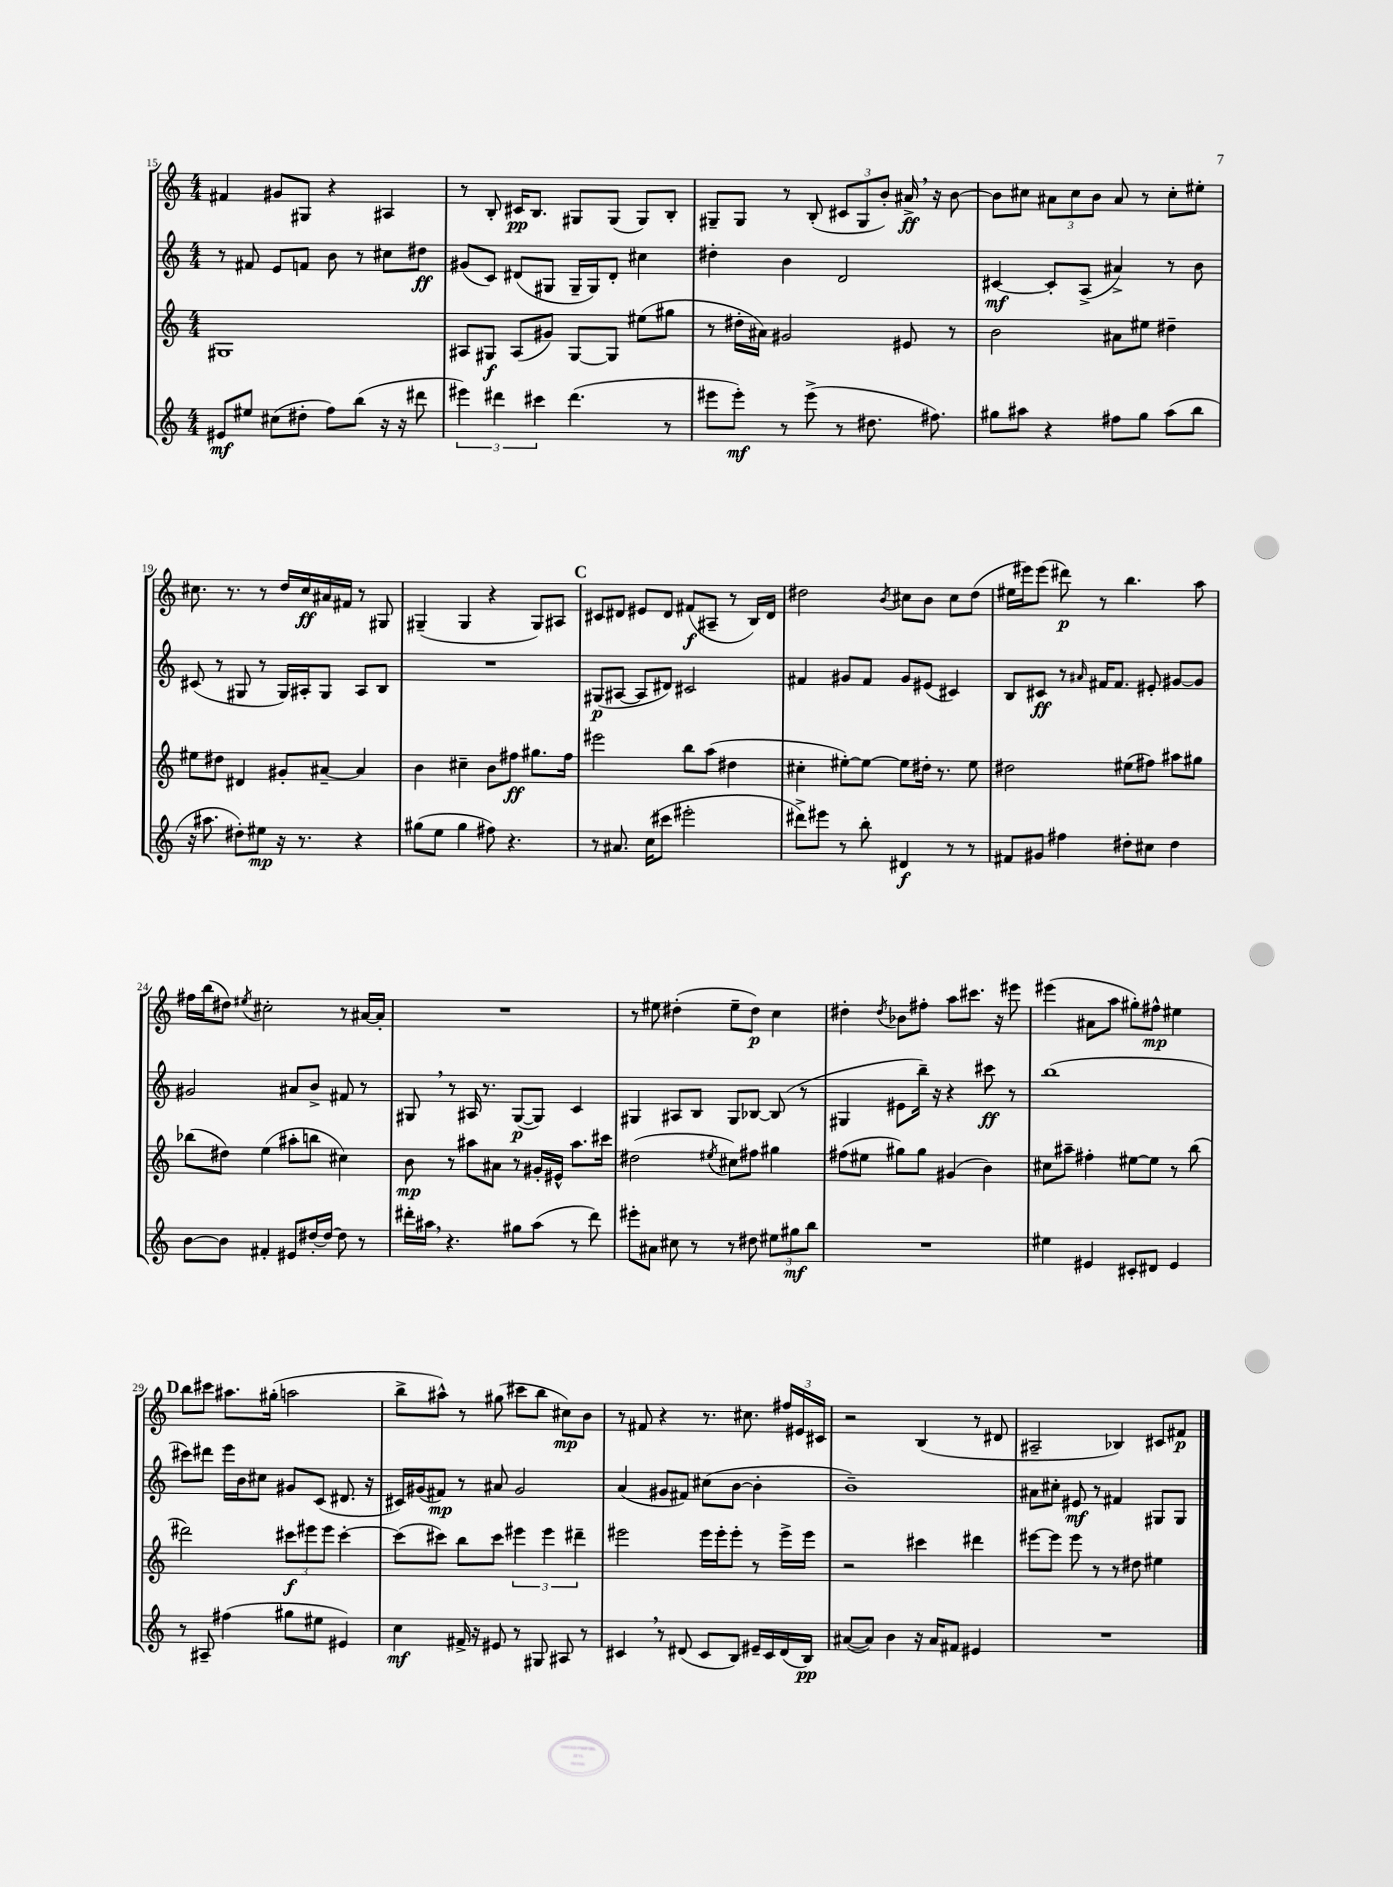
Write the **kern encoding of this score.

**kern	**dynam	**kern	**dynam	**kern	**dynam	**kern	**dynam
*part4	*part4	*part3	*part3	*part2	*part2	*part1	*part1
*staff4	*staff4	*staff3	*staff3	*staff2	*staff2	*staff1	*staff1
*clefG2	*	*clefG2	*	*clefG2	*	*clefG2	*
*k[]	*	*k[]	*	*k[]	*	*k[]	*
*M4/4	*	*M4/4	*	*M4/4	*	*M4/4	*
=15	=15	=15	=15	=15	=15	=15	=15
8e#X/L	mf	1G#X	.	8r	.	4f#X/	.
8ee#X/J	.	.	.	8f#X/	.	.	.
(8cc#X\L	.	.	.	8e/L	.	8g#X/L	.
8dd#X'\J	.	.	.	8fn/J	.	8G#X/J	.
8ff\L)	.	.	.	8b\	.	4r	.
(8bb\J	.	.	.	8r	.	.	.
16r	.	.	.	8cc#X\L	.	4A#X/	.
16r	.	.	.	.	.	.	.
8ddd#X\	.	.	.	8dd#X\J	ff	.	.
=16	=16	=16	=16	=16	=16	=16	=16
6eee#X\)	.	8A#X/L	.	(8g#X/L	.	8r	.
.	.	8G#X/J	f	8c/J)	.	8B'/	.
6ddd#X\	.	.	.	.	.	.	.
.	.	(8A#/L	.	(8d#X/L	.	16c#X/KL	pp
.	.	.	.	.	.	8.B/J	.
6ccc#X\	.	.	.	.	.	.	.
.	.	8g#X/J)	.	8G#X/J	.	.	.
(4.ddd#\	.	[8G#/L	.	16G#~/LL	.	8G#X/L	.
.	.	.	.	16G#/J)	.	.	.
.	.	8G#/J]	.	8d#'/J	.	(8G#/J	.
.	.	(8ee#X\L	.	4cc#X\	.	8G#/L)	.
8r	.	8gg#X\J	.	.	.	8B'/J	.
=17	=17	=17	=17	=17	=17	=17	=17
8eee#X\L	.	8r	.	4dd#X'\	.	8G#X~/L	.
8eee#'\J)	mf	16dd#X'\LL	.	.	.	8G#/J	.
.	.	16a#X\JJ)	.	.	.	.	.
8r	.	2g#X/	.	4b\	.	8r	.
(8eee#^\	.	.	.	.	.	(8B'/	.
8r	.	.	.	2d/	.	12c#X/L	.
.	.	.	.	.	.	12G#/	.
8.dd#X\	.	.	.	.	.	.	.
.	.	.	.	.	.	12b'/J)	.
.	.	8e#X/	.	.	.	16a#X^,/	ff
8.ff#X\)	.	.	.	.	.	16r	.
.	.	8r	.	.	.	[8b\	.
=18	=18	=18	=18	=18	=18	=18	=18
8gg#X\L	.	2b\	.	[4c#X/	mf	8b\L]	.
8aa#X\J	.	.	.	.	.	8cc#X\J	.
4r	.	.	.	8c#'/L]	.	12a#X\L	.
.	.	.	.	.	.	12cc#\	.
.	.	.	.	(8A^/J	.	.	.
.	.	.	.	.	.	12b\J	.
8ff#X\L	.	8a#X\L	.	4a#X^/)	.	8a#/	.
8gg#\J	.	8ee#X\J	.	.	.	8r	.
(8aa#\L	.	4dd#X~\	.	8r	.	8cc#'\L	.
8bb\J	.	.	.	8b\	.	8ee#X'\J	.
!!LO:LB:g=z
=19	=19	=19	=19	=19	=19	=19	=19
16r	.	8ee#X\L	.	(8c#X/	.	8.cc#X\	.
8.aa#X\	.	.	.	.	.	.	.
.	.	8dd#X\J	.	8r	.	.	.
.	.	.	.	.	.	8.r	.
8dd#X'\L)	.	4d#X/	.	8G#X/	.	.	.
8ee#X\J	mp	.	.	8r	.	8r	.
16r	.	8g#X'/L	.	16G#/LL)	.	16dd/LL	.
8.r	.	.	.	16A#X'/J	.	16cc#/	ff
.	.	[8a#X~/J	.	8G#/J	.	16a#X/	.
.	.	.	.	.	.	16f#X/JJ	.
4r	.	4a#/]	.	8A#/L	.	8r	.
.	.	.	.	8B/J	.	8G#X/	.
=20	=20	=20	=20	=20	=20	=20	=20
(8gg#X\L	.	4b\	.	1r	.	(4G#X~/	.
8ee\J	.	.	.	.	.	.	.
4gg#\	.	4cc#X~\	.	.	.	4G#/	.
8ff#X\)	.	8b\L	.	.	.	4r	.
4.r	.	8ff#X\J	ff	.	.	.	.
.	.	8.gg#X\L	.	.	.	8G#/L)	.
.	.	.	.	.	.	8A#X/J	.
.	.	16ff#\Jk	.	.	.	.	.
!!LO:REH:place=s1:t=C
=21	=21	=21	=21	=21	=21	=21	=21
8r	.	2eee#X\	.	(8G#X/L	p	8c#X/L	.
8.a#X/	.	.	.	[8A#X/J	.	8d#X/J	.
.	.	.	.	8A#/L]	.	8e#X/L	.
(16cc\KL	.	.	.	.	.	.	.
8ccc#X\J	.	.	.	8d#X/J)	.	8d#/J	.
2eee#X'\	.	8bb\L	.	2c#X/	.	(8f#X/L	f
.	.	(8aa\J	.	.	.	8A#X~/J	.
.	.	4dd#X\	.	.	.	8r	.
.	.	.	.	.	.	16B/LL)	.
.	.	.	.	.	.	16d#/JJ	.
=22	=22	=22	=22	=22	=22	=22	=22
8ddd#X^\L)	.	4cc#X'\	.	4f#X/	.	2dd#X\	.
8eee#X\J	.	.	.	.	.	.	.
8r	.	[8ee#X'\L)	.	8g#X/L	.	.	.
8bb'\	.	8ee#\J_	.	8f#/J	.	.	.
.	.	.	.	.	.	8qb/	.
4d#X/	f	8ee#\L]	.	8g#/L	.	8cc#X\L	.
.	.	16dd#X'\Jk	.	(8e#X/J	.	8b\J	.
.	.	8.r	.	.	.	.	.
8r	.	.	.	4c#X/)	.	8cc#\L	.
8r	.	8ee#\	.	.	.	(8dd#\J	.
=23	=23	=23	=23	=23	=23	=23	=23
8f#X/L	.	2dd#X\	.	8B/L	.	16ee#X\LL	.
.	.	.	.	.	.	16eee#X\J)	.
8g#X/J	.	.	.	8c#X/J	ff	(8eee#\J	.
4ff#X\	.	.	.	8r	.	8ddd#X\)	p
.	.	.	.	16qqa#X/	.	.	.
.	.	.	.	16f#X/KL	.	8r	.
.	.	.	.	8.f#/J	.	.	.
8dd#X'\L	.	(8ee#X\L	.	.	.	4.bb\	.
8cc#X\J	.	8ff#X\J)	.	8e#X'/	.	.	.
4dd#\	.	8aa#X\L	.	[8g#X/L	.	.	.
.	.	8gg#X\J	.	8g#/J]	.	8aa\	.
!!LO:LB:g=z
=24	=24	=24	=24	=24	=24	=24	=24
[8b\L	.	(8bb-X\L	.	2g#X/	.	16ff#X\LL	.
.	.	.	.	.	.	(16bb\J	.
8b\J]	.	8dd#X\J)	.	.	.	8dd#X\J)	.
.	.	.	.	.	.	8qee#X/	.
4f#X'/	.	(4ee\	.	.	.	2cc#X'\	.
8e#X/L	.	8aa#X'\L	.	8a#X/L	.	.	.
[16dd#X'/L	.	8bbn\J	.	8b^/J	.	.	.
16dd#/JJ_	.	.	.	.	.	.	.
8dd#\]	.	4cc#X\)	.	8f#X/	.	8r	.
8r	.	.	.	8r	.	[16a#X/LL	.
.	.	.	.	.	.	16a#'/JJ]	.
=25	=25	=25	=25	=25	=25	=25	=25
16ddd#X'\LL	.	8b\	mp	8G#X,/	.	1r	.
16aa#X,\JJ	.	.	.	.	.	.	.
4.r	.	8r	.	8r	.	.	.
.	.	8aa#X\L	.	16A#X/	.	.	.
.	.	.	.	8.r	.	.	.
.	.	8a#X\J	.	.	.	.	.
8gg#X\L	.	8r	.	([8G#/L	p	.	.
(8aa#\J	.	16g#X'/LL	.	8G#/J])	.	.	.
.	.	16e#X^^/JJ	.	.	.	.	.
8r	.	8.aa#\L	.	4c/	.	.	.
8ddd#\)	.	.	.	.	.	.	.
.	.	16ccc#X\Jk	.	.	.	.	.
=26	=26	=26	=26	=26	=26	=26	=26
8eee#X'\L	.	(2dd#X\	.	4G#X/	.	8r	.
8a#X\J	.	.	.	.	.	8ee#X\	.
8cc#X\	.	.	.	8A#X/L	.	(4dd#X'\	.
8r	.	.	.	8B/J	.	.	.
.	.	8qee#X/	.	.	.	.	.
8r	.	8cc#X\L)	.	8G#/L	.	8ee#~\L	.
8dd#X\	.	8ff#X\J	.	[8B-X/J	.	8dd#\J)	p
12ee#X\L	.	4gg#X\	.	(8B-/]	.	4cc\	.
12gg#X\	mf	.	.	.	.	.	.
.	.	.	.	8r	.	.	.
12bb\J	.	.	.	.	.	.	.
=27	=27	=27	=27	=27	=27	=27	=27
1r	.	(8ff#X\L	.	4G#X/	.	4dd#X'\	.
.	.	8ee#X\J	.	.	.	.	.
.	.	.	.	.	.	8qdd#/	.
.	.	8gg#X\L)	.	8e#X\L	.	8b-X\L	.
.	.	8gg#\J	.	16bb~\Jk)	.	8ff#X'\J	.
.	.	.	.	16r	.	.	.
.	.	(4g#X/	.	4r	.	8aa\L	.
.	.	.	.	.	.	8.ccc#X\J	.
.	.	4b\)	.	8ccc#X\	ff	.	.
.	.	.	.	.	.	16r	.
.	.	.	.	8r	.	8eee#X\	.
=28	=28	=28	=28	=28	=28	=28	=28
4ee#X\	.	8cc#X\L	.	(1bb	.	(4eee#X\	.
.	.	8aa#X~\J	.	.	.	.	.
4e#X/	.	4ff#X'\	.	.	.	8a#X\L	.
.	.	.	.	.	.	8aa\J	.
8c#X'/L	.	[8ee#X\L	.	.	.	8gg#X'\L)	.
8d#X/J	.	8ee#\J]	.	.	.	8ff#X^^\J	mp
4e#/	.	8r	.	.	.	4ee#X\	.
.	.	(8bb\	.	.	.	.	.
!!LO:LB:g=z
!!LO:REH:place=s1:t=D
=29	=29	=29	=29	=29	=29	=29	=29
8r	.	2ddd#X\)	.	8ccc#X\L)	.	8bb\L	.
8A#X~/	.	.	.	8ddd#X\J	.	8ccc#X\J	.
(4ff#X\	.	.	.	16eee\LL	.	8.aa#X\L	.
.	.	.	.	16b\J	.	.	.
.	.	.	.	8cc#X\J	.	.	.
.	.	.	.	.	.	(16gg#X'\Jk	.
8gg#X\L	.	12ccc#X\L	f	8g#X/L	.	2aan\	.
.	.	12eee#X\	.	.	.	.	.
8ee#X\J	.	.	.	(8c/J	.	.	.
.	.	12eee#\J	.	.	.	.	.
4e#X/)	.	[4ccc#'\	.	8.d#X/	.	.	.
.	.	.	.	16r	.	.	.
=30	=30	=30	=30	=30	=30	=30	=30
4cc\	mf	(8ccc#\L]	.	16c#X/LL)	.	8bb^\L	.
.	.	.	.	(16g#X/J	.	.	.
.	.	8ccc#X\J)	.	8f#X/J)	mp	8aa#X^^\J)	.
16f#X^/	.	8bb\L	.	8r	.	8r	.
16r	.	.	.	.	.	.	.
8e#X/	.	8ccc#\J	.	8a#X/	.	(8gg#X\	.
8r	.	6eee#X\	.	2g#/	.	8ccc#X\L	.
8G#X/	.	.	.	.	.	8bb\J	.
.	.	6eee#\	.	.	.	.	.
8A#X/	.	.	.	.	.	8cc#X\L)	mp
.	.	6ddd#X~\	.	.	.	.	.
8r	.	.	.	.	.	8b\J	.
=31	=31	=31	=31	=31	=31	=31	=31
4c#X,/	.	2eee#X\	.	(4a/	.	8r	.
.	.	.	.	.	.	8f#X/	.
8r	.	.	.	8g#X/L	.	4r	.
(8d#X/	.	.	.	8f#X/J)	.	.	.
8c#/L	.	16eee#\LL	.	(8cc#X\L	.	8.r	.
.	.	16eee#'\J	.	.	.	.	.
8B/J)	.	8eee#'\J	.	[8b\J	.	.	.
.	.	.	.	.	.	8.cc#X\	.
16e#X~/LL	.	8r	.	4b'\]	.	.	.
16c#/	.	.	.	.	.	.	.
(16d#/	.	16eee#^\LL	.	.	.	24ff#X/LL	.
.	.	.	.	.	.	24e#X/	.
16B/JJ)	pp	16eee#\JJ	.	.	.	.	.
.	.	.	.	.	.	24c#X/JJ	.
=32	=32	=32	=32	=32	=32	=32	=32
([8a#X/L	.	2r	.	1b~)	.	2r	.
8a#/J])	.	.	.	.	.	.	.
4b\	.	.	.	.	.	.	.
16r	.	4ccc#X\	.	.	.	(4B/	.
16a#/KL	.	.	.	.	.	.	.
8f#X/J	.	.	.	.	.	.	.
4e#X/	.	4ddd#X\	.	.	.	8r	.
.	.	.	.	.	.	8d#X/	.
=33	=33	=33	=33	=33	=33	=33	=33
1r	.	[8eee#X\L	.	8a#X\L	.	2A#X~/	.
.	.	8eee#\J]	.	8cc#X'\J	.	.	.
.	.	8eee#\	.	8e#X/	mf	.	.
.	.	8r	.	8r	.	.	.
.	.	8r	.	4f#X/	.	4B-X/)	.
.	.	8dd#X\	.	.	.	.	.
.	.	4ee#X\	.	8G#X/L	.	8c#X/L	.
.	.	.	.	8G#/J	.	8f#X/J	p
==	==	==	==	==	==	==	==
*-	*-	*-	*-	*-	*-	*-	*-
